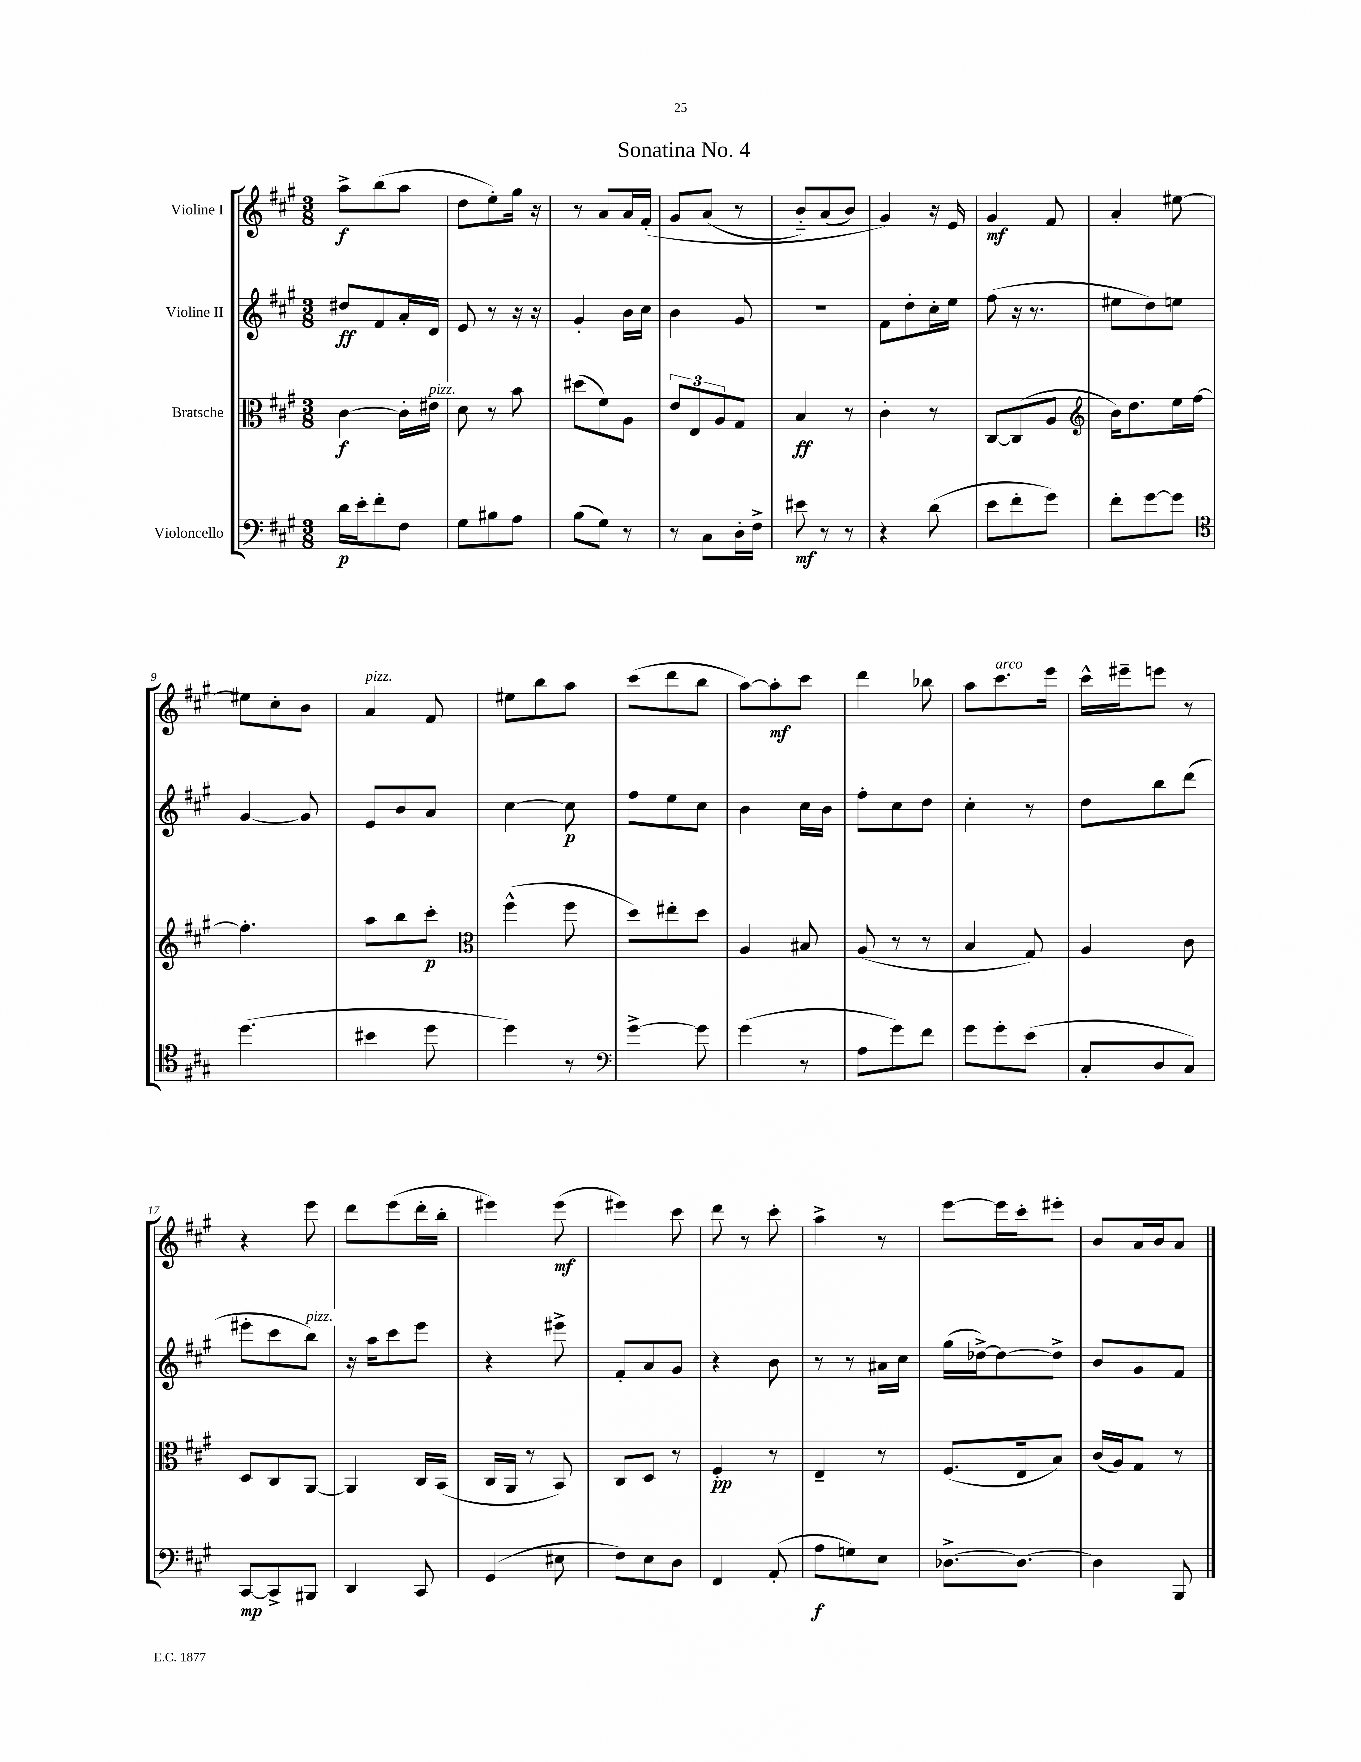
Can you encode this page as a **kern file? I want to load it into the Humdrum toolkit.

**kern	**kern	**kern	**kern
*staff4	*staff3	*staff2	*staff1
*clefF4	*clefC3	*clefG2	*clefG2
*k[f#c#g#]	*k[f#c#g#]	*k[f#c#g#]	*k[f#c#g#]
*M3/8	*M3/8	*M3/8	*M3/8
16d	[4c#	8dd#	8aa^
16e'	.	.	.
8f#'	.	8f#	(8bb
8F#	16c#']	16a'	8aa
.	16e#	16d	.
=	=	=	=
8G#	8d	8e	8dd
8B#	8r	8r	8ee')
8A	8b	16r	16gg#
.	.	16r	16r
=	=	=	=
(8B	(8dd#	4g#'	8r
8G#)	8f#)	.	8a
8r	8A	16b	16a
.	.	16cc#	&(16f#'
=	=	=	=
8r	12e	4b	8g#
.	12E	.	.
8C#	.	.	(8a
.	12A	.	.
16D'	8G#	8g#	8r
16F#^	.	.	.
=	=	=	=
8e#	4B	4.r	8b'~)
8r	.	.	(8a
8r	8r	.	8b)
=	=	=	=
4r	4c#'	8f#	4g#&)
.	.	8dd'	.
(8d	8r	16cc#'	16r
.	.	16ee	16e
=	=	=	=
8e	[8C#	(8ff#	4g#
8f#'	(8C#]	16r	.
.	.	8.r	.
8g#)	8A	.	8f#
=	=	=	=
*	*clefG2	*	*
8f#'	16b)	8ee#	4a'
.	8.dd	.	.
[8g#	.	8dd)	.
8g#]	16ee	8ee	[8ee#
.	[16ff#	.	.
=	=	=	=
*clefC4	*	*	*
(4.dd	4.ff#']	[4g#	8ee#]
.	.	.	8cc#'
.	.	8g#]	8b
=	=	=	=
4b#	8aa	8e	4a
.	8bb	8b	.
8dd	8ccc#'	8a	8f#
=	=	=	=
*	*clefC3	*	*
4dd)	(4ff#^^	[4cc#	8ee#
.	.	.	8bb
8r	8ff#	8cc#]	8aa
=	=	=	=
*clefF4	*	*	*
[4g#^	8dd)	8ff#	(8ccc#
.	8ee#'	8ee	8ddd
8g#]	8dd	8cc#	8bb
=	=	=	=
(4g#	4A	4b	[8aa)
.	.	.	8aa']
8r	8B#	16cc#	8ccc#
.	.	16b	.
=	=	=	=
8A	(8A	8ff#'	4ddd
8g#)	8r	8cc#	.
8f#	8r	8dd	8bb-
=	=	=	=
8g#	4B	4cc#'	8aa
8g#'	.	.	8.ccc#
(8e	8G#)	8r	.
.	.	.	16eee
=	=	=	=
8C#'	4A	8dd	16ccc#^^
.	.	.	16eee#~
8D	.	8bb	8eee
8C#)	8c#	(8ddd	8r
=	=	=	=
[8CC#	8D	8eee#'	4r
8CC#^]	8C#	8ccc#	.
8BBB#	[8AA	8bb)	8eee
=	=	=	=
4DD	4AA]	16r	8ddd
.	.	16aa	.
.	.	8ccc#	(8eee
8CC#	16C#	8eee	16ddd'
.	(16BB	.	16bb'
=	=	=	=
(4GG#	16C#	4r	4eee#)
.	16AA	.	.
.	8r	.	.
8E#	8BB)	8eee#^	(8eee#
=	=	=	=
8F#)	8C#	8f#'	4eee#)
8E	8D	8a	.
8D	8r	8g#	8ccc#
=	=	=	=
4FF#	4F#'	4r	8ddd
.	.	.	8r
(8AA'	8r	8b	8ccc#'
=	=	=	=
8A	4E~	8r	4aa^
8G)	.	8r	.
8E	8r	16a#	8r
.	.	16cc#	.
=	=	=	=
[8.D-^	(8.F#	(16gg#	[8eee
.	.	[16dd-^)	.
.	.	8dd-_	16eee]
8.D-_	16E	.	16ccc#'
.	8B)	8dd-^]	8eee#'
=	=	=	=
4D-]	(16c#	8b	8b
.	16A)	.	.
.	8G#	8g#	16a
.	.	.	16b
8BBB	8r	8f#	8a
==	==	==	==
*-	*-	*-	*-
